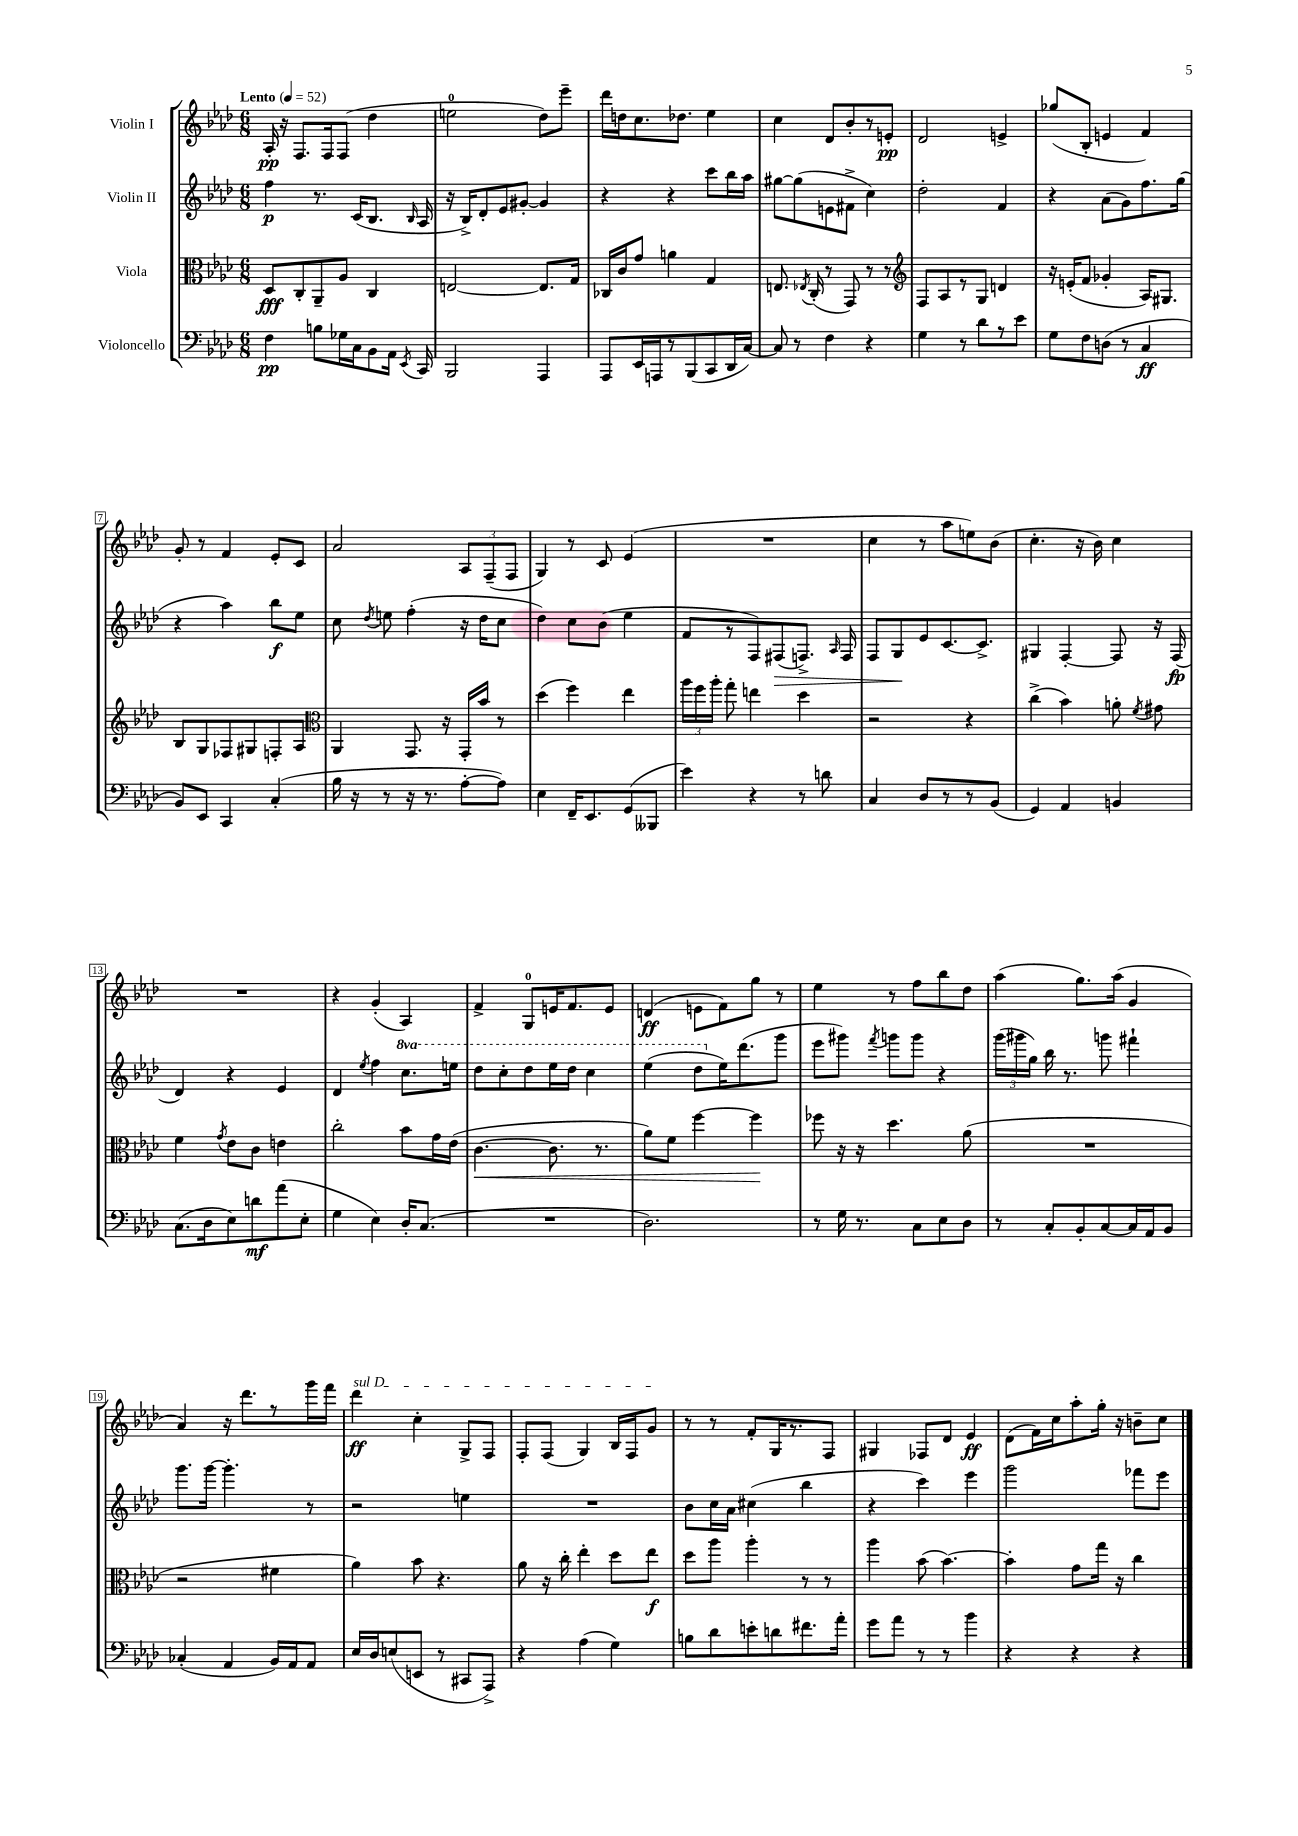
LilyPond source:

<<
\new StaffGroup <<
\new Staff = "s0" \with { instrumentName = "Violin I" } {
    \clef treble \key aes \major \numericTimeSignature \time 6/8 \tempo "Lento" 4 = 52
    \autoBeamOff aes16-.\pp r16 f8.[ f16 f8]( des''4 |
    e''2-0 des''8[) ees'''8]-- |
    des'''16[ d''16 c''8. des''8.] ees''4 |
    c''4 des'8[ bes'8-. r8 e'8]-.\pp |
    des'2 e'4-> |
    ges''8[( bes8]-. e'4 f'4) |
    g'8-. r8 f'4 ees'8[-. c'8] |
    aes'2 \tuplet 3/2 { aes8[ f8--( f8] } |
    g4) r8 c'8 ees'4( |
    R2. |
    c''4 r8 aes''8[ e''8) bes'8]( |
    c''4.-. r16 bes'16) c''4 |
    R2. |
    r4 g'4-.( aes4) |
    f'4-> g8[-0 e'16 f'8. e'8] |
    d'4\ff( e'8[ f'8) g''8] r8 |
    ees''4 r8 f''8[ bes''8 des''8] |
    aes''4( g''8.[) aes''16]( g'4 |
    aes'4) r16 des'''8.[ r8 g'''16 f'''16] |
    \once \override TextSpanner.bound-details.left.text = \markup { \italic "sul D" } des'''4\ff\startTextSpan c''4-. g8[-> f8] |
    f8[-. f8]( g4) bes16[ f16 g'8]\stopTextSpan |
    r8 r8 f'8[-. g16 r8. f8] |
    gis4 fes8[ des'8] ees'4\ff |
    des'8[( f'16) c''16 aes''8-. g''16]-. r16 b'8[-- c''8] \bar "|." |
}
\new Staff = "s1" \with { instrumentName = "Violin II" } {
    \clef treble \key aes \major \numericTimeSignature \time 6/8 \set Staff.ottavationMarkups = #ottavation-simple-ordinals
    \autoBeamOff f''4\p r8. c'16[( bes8.] \grace { bes16 } aes16 |
    r16 bes16[->) des'8-. ees'8 gis'8]~-. gis'4 |
    r4 r4 c'''8[ bes''16 aes''16] |
    gis''8[~ gis''8( e'8 fis'8]-> c''4) |
    des''2-. f'4 |
    r4 aes'8[( g'8) f''8. g''16]( |
    r4 aes''4) bes''8[\f ees''8] |
    c''8 \acciaccatura { des''8 } e''8 f''4-.( r16 des''16[ c''8] |
    des''4) c''8[ bes'8]( ees''4 |
    f'8[ r8 f8) fis8\>( f8.]->) \grace { aes16 } f16 |
    f8[ g8\! ees'8 c'8.~ c'8.]-> |
    gis4 f4~-. f8 r16 f16\fp( |
    des'4) r4 ees'4 |
    des'4 \acciaccatura { ees''8 } f''4 \ottava #1 c'''8.[ e'''16] |
    des'''8[ c'''8-. des'''8 ees'''16 des'''16] c'''4 |
    ees'''4( des'''8[ \ottava #0 ees''16) des'''8.( g'''8] |
    ees'''8[ gis'''8]) \acciaccatura { f'''8 } g'''8[ g'''8] r4 |
    \tuplet 3/2 { g'''16[( gis'''16 g''16]) } bes''16 r8. g'''8 fis'''4-! |
    g'''8.[ g'''16]~ g'''4.-. r8 |
    r2 e''4 |
    R2. |
    bes'8[ c''16 aes'16] cis''4( bes''4 |
    r4 c'''4) ees'''4 |
    g'''2 fes'''8[ ees'''8] \bar "|." |
}
\new Staff = "s2" \with { instrumentName = "Viola" } {
    \clef alto \key aes \major \numericTimeSignature \time 6/8
    \autoBeamOff des8[\fff c8-. aes,8-- aes8] c4 |
    e2~ e8.[ g16] |
    ces16[ c'16 g'8] a'4 g4 |
    e8. \acciaccatura { ees8 } c16-.( r8 g,8) r8 r8 |
    \clef treble f8[ aes8 r8 g8] d'4 |
    r16 e'16[-.( f'8] ges'4-. aes16[) gis8.] |
    bes8[ g8 fes8 gis8 f8-. aes8] |
    \clef alto aes,4 g,8. r16 g,16[-. bes'16] r8 |
    des''4( f''4) ees''4 |
    \tuplet 3/2 { aes''16[ f''16 aes''16]-. } g''8-. e''4 des''4 |
    r2 r4 |
    c''4->( bes'4) a'8-. \acciaccatura { f'8 } gis'8 |
    f'4 \acciaccatura { g'8 } ees'8[ c'8] e'4 |
    c''2-. bes'8[ g'16 ees'16]( |
    c'4.~\< c'8. r8. |
    aes'8[) f'8] f''4~ f''4\! |
    fes''8 r16 r16 des''4. aes'8( |
    R2. |
    r2 fis'4 |
    aes'4) bes'8 r4. |
    aes'8 r16 c''16-. ees''4-. des''8[ ees''8]\f |
    des''8[ aes''8] aes''4-. r8 r8 |
    aes''4 bes'8( bes'4.~) |
    bes'4-. g'8[ g''16] r16 c''4 \bar "|." |
}
\new Staff = "s3" \with { instrumentName = "Violoncello" } {
    \clef bass \key aes \major \numericTimeSignature \time 6/8
    \autoBeamOff f4\pp b8[ ges16 c16 bes,8 aes,16] \acciaccatura { ees,8 } c,16 |
    bes,,2 aes,,4 |
    aes,,8[ ees,16 a,,16 r8 bes,,8( c,8 des,16 c16]~) |
    c8 r8 f4 r4 |
    g4 r8 des'8[ r8 ees'8] |
    g8[ f8 d8]( r8 c4\ff |
    bes,8[) ees,8] c,4 c4-.( |
    bes16 r16 r8 r16 r8. aes8[~-. aes8]) |
    ees4 f,16[-- ees,8. g,8( beses,,8] |
    ees'4) r4 r8 d'8 |
    c4 des8[ r8 r8 bes,8]( |
    g,4) aes,4 b,4 |
    c8.[( des16 ees8) d'8\mf aes'8( ees8]-. |
    g4 ees4) des16[-. c8.]( |
    R2. |
    des2.) |
    r8 g16 r8. c8[ ees8 des8] |
    r8 c8[-. bes,8-. c8~ c16 aes,16 bes,8] |
    ces4-.( aes,4 bes,16[) aes,16 aes,8] |
    ees16[ des16 e8( e,8] r8 cis,8[ aes,,8]->) |
    r4 aes4( g4) |
    b8[ des'8 e'8-. d'8 fis'8. aes'16]-. |
    g'8[ aes'8] r8 r8 bes'4 |
    r4 r4 r4 \bar "|." |
}
>>
>>
\layout { \context { \Score \override BarNumber.stencil = #(make-stencil-boxer 0.1 0.3 ly:text-interface::print) } }
